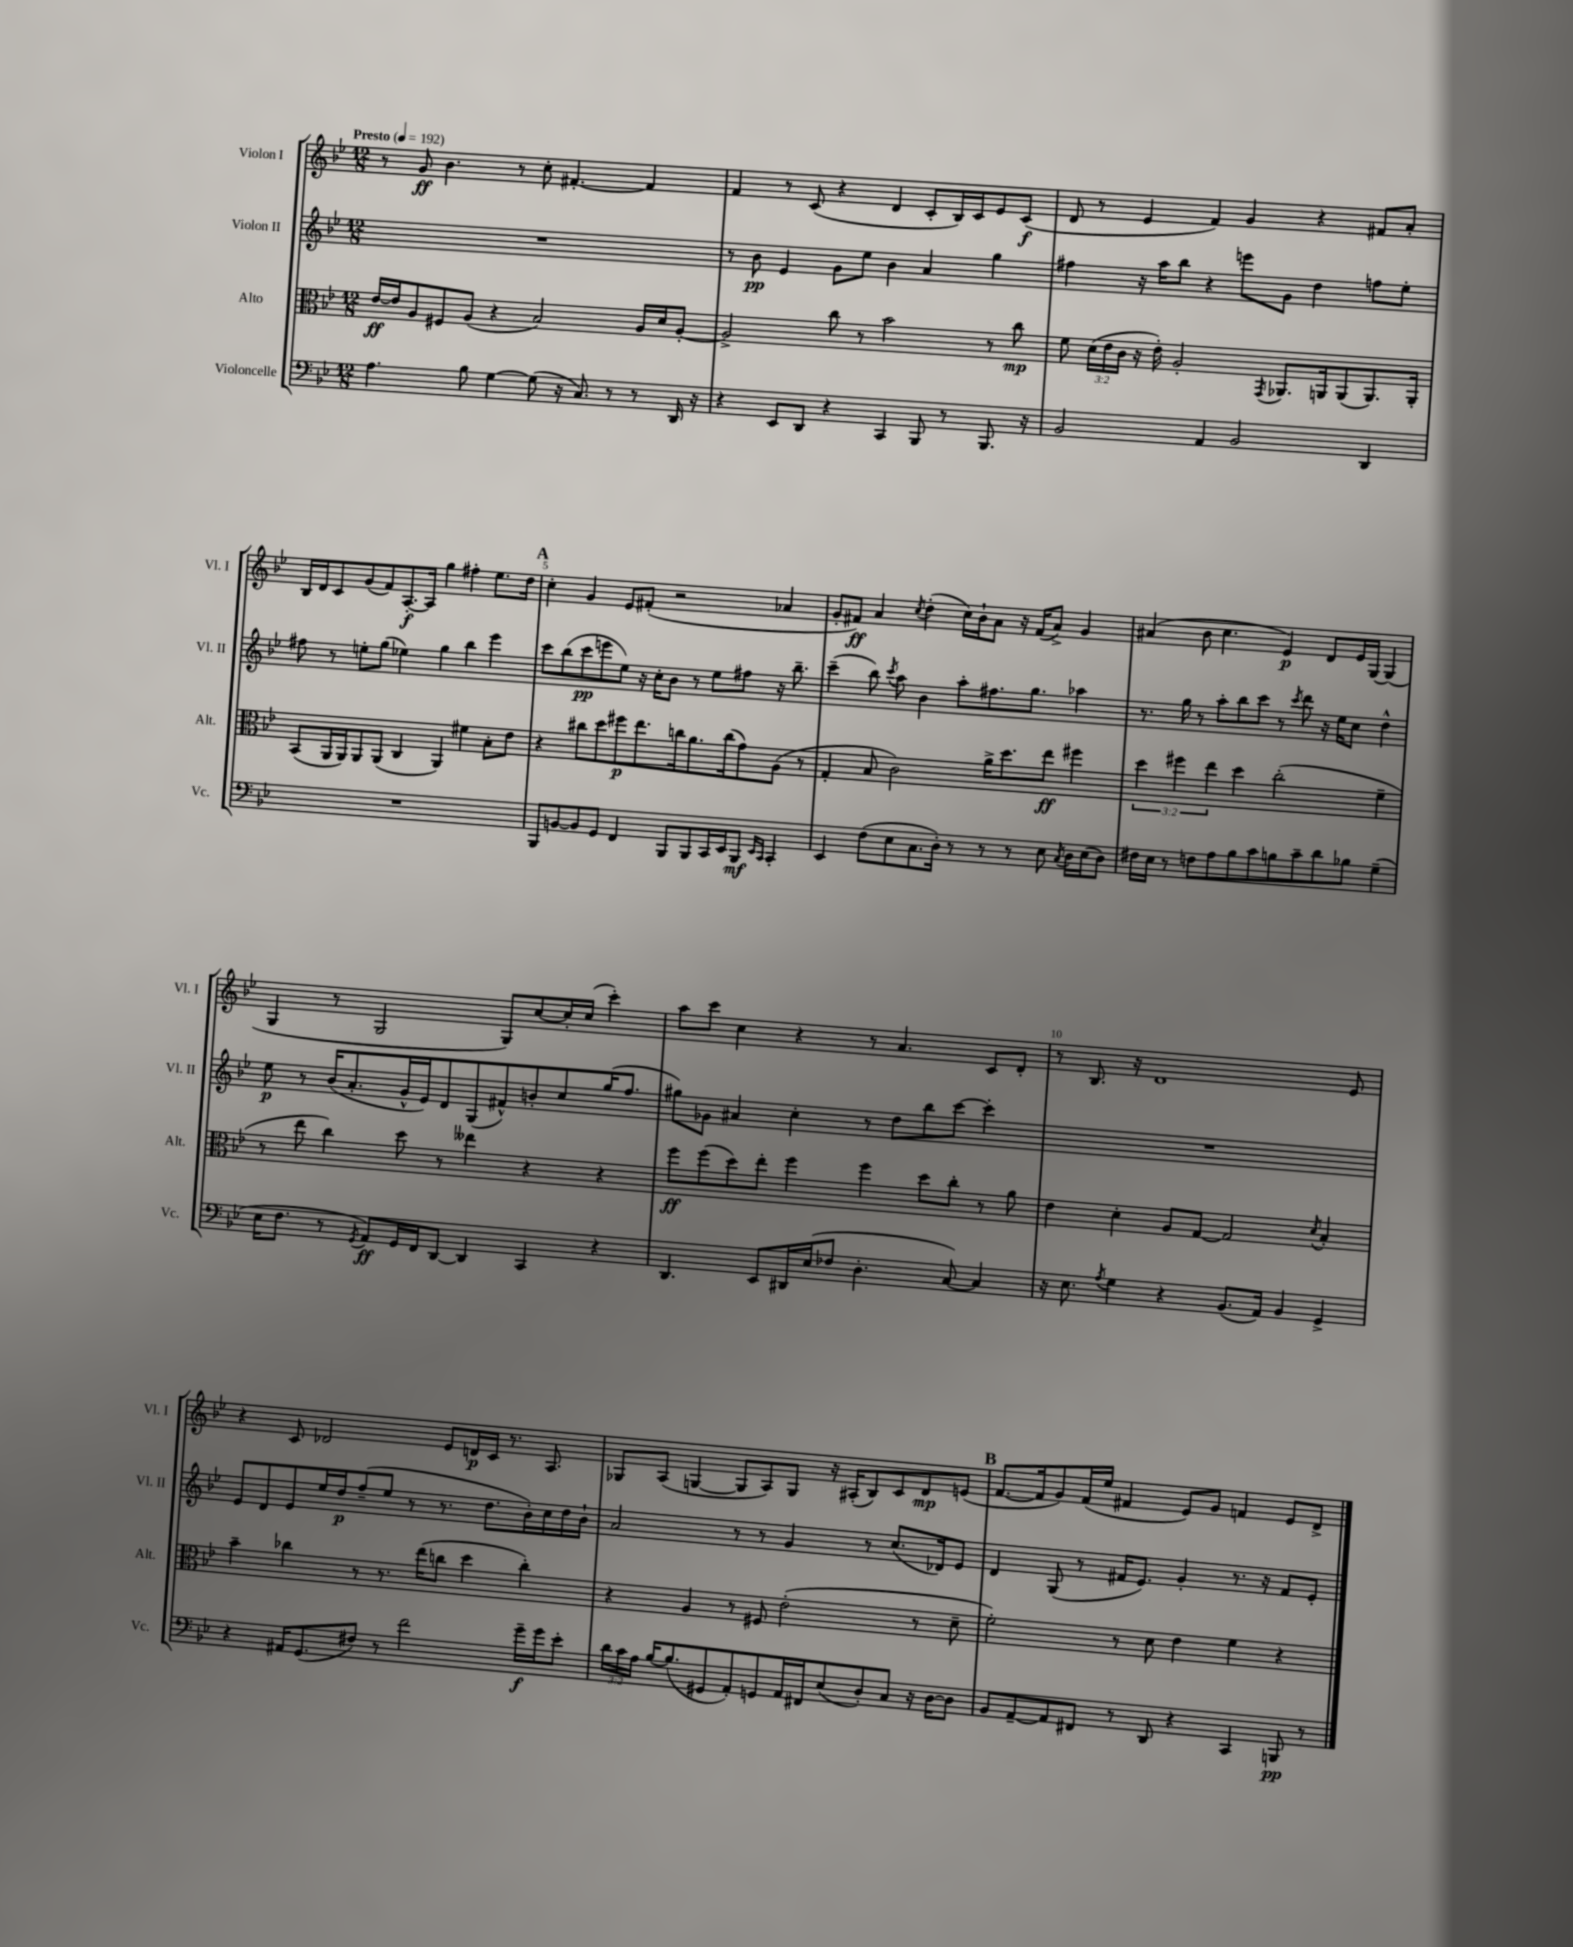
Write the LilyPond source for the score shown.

<<
\new StaffGroup <<
\new Staff = "s0" \with { instrumentName = "Violon I" shortInstrumentName = "Vl. I" } {
    \clef treble \key bes \major \numericTimeSignature \time 12/8 \tempo "Presto" 4 = 192
    \autoBeamOff r8 g'8\ff bes'4. r8 c''8-. fis'4.~-. fis'4 |
    f'4 r8 c'8( r4 d'4 c'8[-. bes16) c'16 ees'8 c'8]\f( |
    d'8 r8 ees'4 f'4) g'4 r4 fis'8[ a'8]-. |
    bes16[ d'16 c'8 g'8( f'8) a8.~-.\f a16] g''4 fis''4-. ees''8.[ d''16] |
    \mark \markup { \bold "A" } c''4-. g'4 ees'8[ fis'8]-.( r2 aes'4 |
    g'8[-. fis'8]\ff) a'4 \acciaccatura { c''8 } d''4-.( c''16[) bes'16-! a'8] r16 fis'16[( a'8]->) g'4 |
    ais'4( bes'8 c''4. ees'4\p) d'8[ ees'16 g16]~ g4( |
    g4 r8 g2 g8[) c''8~ c''16-. c''16]( c'''4-.) |
    a''8[ c'''8] c''4 r4 r8 a'4. c'8[ d'8]-. |
    r8 bes8. r16 d'1 ees'8 |
    r4 c'8 des'2 ees'8[ d'16\p c'16] r8. a8. |
    ges8[ a8]( g4~ g8[ a8) g8] r16 ais16[-.( bes8) c'8 d'8\mp e'8]( |
    \mark \markup { \bold "B" } f'8.[~ f'16 g'8) f'16( ees''16] fis'4 ees'8[) g'8] f'4 ees'8[ d'8]-> \bar "|." |
}
\new Staff = "s1" \with { instrumentName = "Violon II" shortInstrumentName = "Vl. II" } {
    \clef treble \key bes \major \numericTimeSignature \time 12/8
    \autoBeamOff R1. |
    r8 bes'8\pp ees'4 g'8[ ees''8] bes'4 a'4 g''4 |
    fis''4 r16 a''16[ bes''8] r4 e'''8[ g'8] d''4 f''8[ ees''8]-. |
    fis''8 r8 e''8[-. g''8]( ees''4) g''4 bes''4 ees'''4 |
    \mark \markup { \bold "A" } c'''8[ bes''8( c'''8\pp e'''8 ees''8]) r16 c''16[-. bes'8] r8 ees''8[ fis''8] r16 bes''8.-- |
    c'''4--( bes''8) \acciaccatura { c'''8 } a''8 bes'4 a''8[-. fis''8. g''8.] aes''4 |
    r8. g''16 r8 a''8[-. bes''8 c'''8] r8 \acciaccatura { c'''8 } d'''8 r16 ees''16[ c''8] d''4-^ |
    ees''8\p r8 bes'16[( a'8.-. g'16-^ ees'16) d'8 g8( fis'8-^) b'8-. c''8 g''16( f''8.] |
    gis''8[) ges'8] ais'4 c''4-. r8 d''8[ bes''8 c'''8]~ c'''4-. |
    R1. |
    ees'8[ d'8 ees'8 ees''16 d''16\p f''8--( ees''8] r8 r8. d''8.[ bes'16-.) c''16 d''16 bes'16]-! |
    a'2 r8 r8 g'4 r8 c''8.[( des'16) ees'8] |
    \mark \markup { \bold "B" } d'4 g8( r8 fis'16[ ees'8.]) g'4-. r8. r16 fis'8[ ees'8]-. \bar "|." |
}
\new Staff = "s2" \with { instrumentName = "Alto" shortInstrumentName = "Alt." } {
    \clef alto \key bes \major \numericTimeSignature \time 12/8 \override Staff.TupletNumber.text = #tuplet-number::calc-fraction-text
    \autoBeamOff ees'16[~\ff ees'16 a8 fis8 a8]( r4 bes2) a16[ d'16 a8]~-. |
    a2-> c''8 r8 bes'2 r8 c''8\mp |
    f'8 \tuplet 3/2 { d'16[( ees'16 c'16] } r16 ees'16-.) a2-. \acciaccatura { g,8 } aes,8.[ a,16 a,8( a,8.) a,16]-. |
    bes,8[( a,16 a,16) a,8 a,8]( c4 a,4) fis'4 bes8[-. ees'8] |
    \mark \markup { \bold "A" } r4 cis''8[ d''8 fis''8\p ees''8. c''16 a'8. c''16( g'8) a8]( r8 |
    g4-. bes8 c'2) a'16[-> d''8. ees''8]\ff fis''4 |
    \tuplet 3/2 { d''4 fis''4 ees''4 } d''4 c''2-.( f'4-- |
    r8 ees''8 c''4) d''8 r8 eeses''4 r4 r4 |
    f''8[\ff f''8( d''8) ees''8]-. f''4 f''4 d''8[ c''8]-. r8 a'8 |
    ees'4 d'4-. a8[ g8]~ g2 \acciaccatura { d'8 } bes4-. |
    bes'4-- ces''4 r8 r8. ees''16[( c''8] d''4 c''4-.) |
    r4 a4 r8 fis8 ees'2-.( r8 d'8-- |
    \mark \markup { \bold "B" } f'2-.) r8 d'8 ees'4 f'4 r4 \bar "|." |
}
\new Staff = "s3" \with { instrumentName = "Violoncelle" shortInstrumentName = "Vc." } {
    \clef bass \key bes \major \numericTimeSignature \time 12/8 \override Staff.TupletNumber.text = #tuplet-number::calc-fraction-text
    \autoBeamOff a4. bes8 g4~ g8( r16 c8.) r8 r8 d,16 r16 |
    r4 ees,8[ d,8] r4 c,4 bes,,8 r8 bes,,8. r16 |
    bes,2 a,4 bes,2 d,4 |
    R1. |
    \mark \markup { \bold "A" } bes,,8[ b,8~ b,8 g,8] f,4 bes,,8[ bes,,8 c,16 ees,16 bes,,8]\mf \grace { ees,16[ c,16] } c,4-. |
    ees,4 f8[( ees8 c8. d16]-.) r8 r8 r8 ees8 \acciaccatura { c8 } d16[ ees16( d8]) |
    fis16[ ees16] r8 f8[ a8 bes8 c'8 b8 c'8-- d'8 bes8] g4--( |
    ees16[ f8.] r8 \acciaccatura { g,8 } a,8[\ff) g,16 f,16 d,8]~ d,4 c,4 r4 |
    d,4. ees,8[ dis,16 ees16( fes8] d4.-. c8~) c4 |
    r16 ees8. \acciaccatura { a8 } g4 r4 bes,8.[( a,16]) bes,4 g,4-> |
    r4 ais,16[ g,8.( fis8]) r8 f'2 g'16[--\f g'16 ees'8]-. |
    \tuplet 3/2 { d'16[ c'16 a16] } bes16[~ bes8.( gis,8 a,8-.) g,8 a,16 fis,16 ees8( d8-.) c8] r16 d16[~ d8] |
    \mark \markup { \bold "B" } bes,8[ a,8~-- a,8 fis,8] r8 d,8 r4 c,4 b,,8\pp r8 \bar "|." |
}
>>
>>
\layout { \context { \Score \override BarNumber.break-visibility = ##(#f #t #t) barNumberVisibility = #(every-nth-bar-number-visible 5) } }
